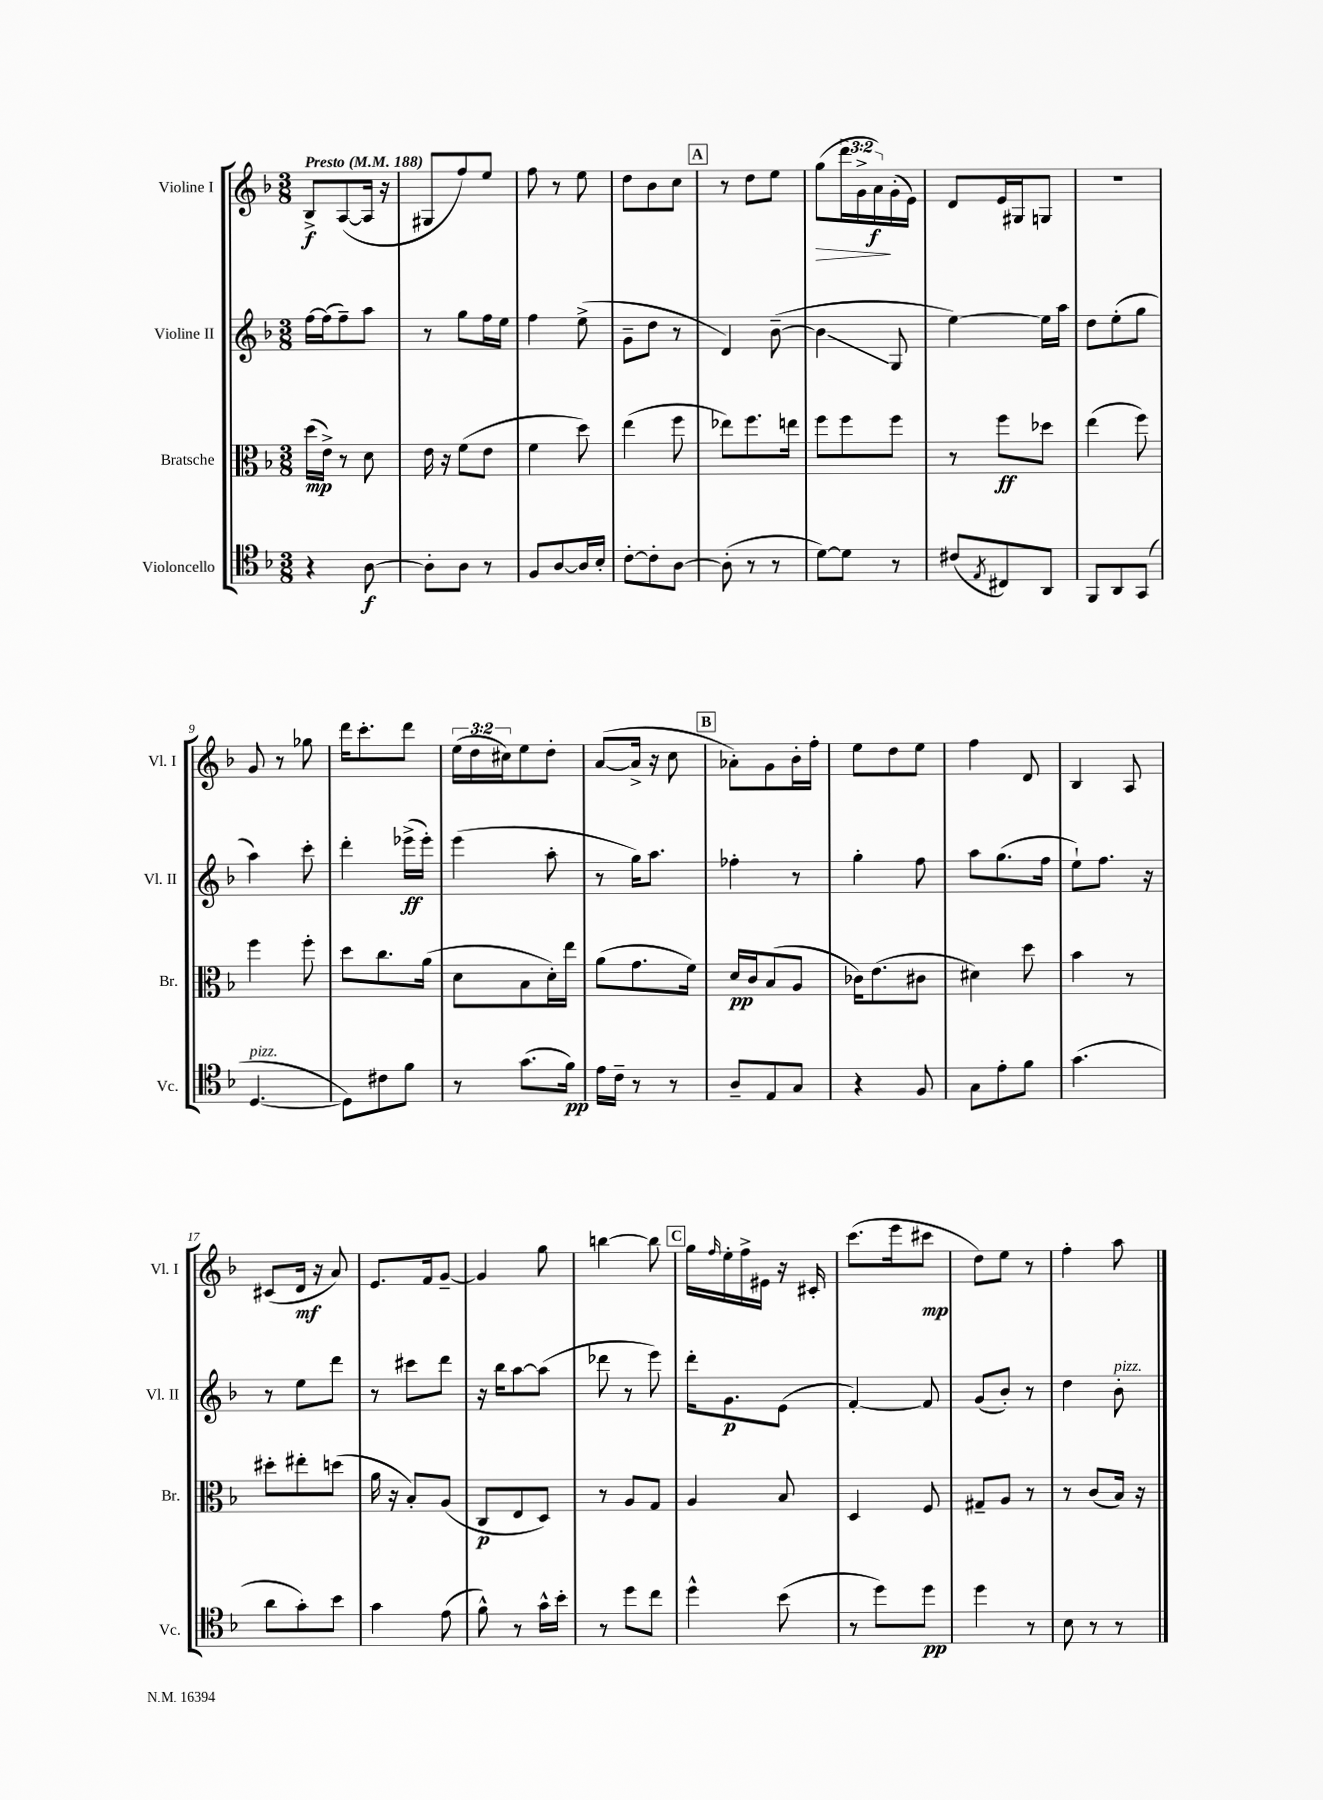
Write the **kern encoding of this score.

**kern	**kern	**kern	**kern
*staff4	*staff3	*staff2	*staff1
*clefC4	*clefC3	*clefG2	*clefG2
*k[b-]	*k[b-]	*k[b-]	*k[b-]
*M3/8	*M3/8	*M3/8	*M3/8
*MM188	*MM188	*MM188	*MM188
4r	(16dd	[16ff	8B-^
.	16e^)	(16ff]	.
.	8r	8ff~)	([8A
[8A	8d	8aa	16A]
.	.	.	16r
=	=	=	=
8A']	16e	8r	8G#
.	16r	.	.
8A	(8f	8gg	8ff)
8r	8e	16ff	8ee
.	.	16ee	.
=	=	=	=
8F	4f	4ff	8ff
[8A	.	.	8r
16A]	8dd)	(8ee^	8ee
16B-'	.	.	.
=	=	=	=
[8c'	(4ee	8g~	8dd
8c']	.	8dd	8b-
[8A	8ff	8r	8cc
=	=	=	=
(8A']	8ee-)	4d)	8r
8r	8.ff	.	8dd
8r	.	([8b-~	8ee
.	16ee	.	.
=	=	=	=
[8d)	8ff	4b-]	(8gg
8d]	8ff	.	24ddd
.	.	.	24g^
.	.	.	24a)
8r	8ff	8G	(16g'
.	.	.	16e)
=	=	=	=
(8c#	8r	[4ee)	8d
8qE	.	.	.
8C#)	8ff	.	16e
.	.	.	16G#
8AA	8dd-	16ee]	8G
.	.	16aa	.
=	=	=	=
8FF	(4ee	8dd	4.r
8AA	.	(8ee'	.
(8GG	8ff)	8gg	.
=	=	=	=
[4.D	4ff	4aa)	8g
.	.	.	8r
.	8ff'	8ccc'	8gg-
=	=	=	=
8D])	8dd	4ddd'	16ddd
.	.	.	8.ccc'
8c#	8.cc	.	.
8f	.	(16eee-^	8ddd
.	(16a	16eee-')	.
=	=	=	=
8r	8d	(4eee	(24ee
.	.	.	24dd
.	.	.	24cc#)
(8.g	8B-	.	8ee
.	16d')	8aa'	8dd'
16f)	16ee	.	.
=	=	=	=
16e	(8a	8r	([8a
16c~	.	.	.
8r	8.g	16gg)	16a^]
.	.	8.aa	16r
8r	.	.	8cc
.	16f)	.	.
=	=	=	=
8A~	16d	4ff-'	8a-')
.	16c	.	.
8E	(8B-	.	8g
8G	8A	8r	16b-'
.	.	.	16ff'
=	=	=	=
4r	16c-)	4gg'	8ee
.	(8.e	.	.
.	.	.	8dd
8F	8c#	8ff	8ee
=	=	=	=
8G	4d#)	8aa	4ff
8e'	.	(8.gg	.
8f	8dd	.	8d
.	.	16ff	.
=	=	=	=
(4.g	4b-	8ee`)	4B-
.	.	8.ff	.
.	8r	.	8A
.	.	16r	.
=	=	=	=
8a	8dd#'	8r	(8c#
8g')	8ee#'	8ee	16d
.	.	.	16r
8b-	(8dd	8ddd	8a)
=	=	=	=
4g	16a	8r	8.e
.	16r	.	.
.	8B-')	8ccc#	.
.	.	.	16f
(8e	(8A	8ddd	[8g~
=	=	=	=
8f^^)	8C	16r	4g]
.	.	16bb-	.
8r	8E	[8aa	.
16g^^	8D)	(8aa]	8gg
16b-'	.	.	.
=	=	=	=
8r	8r	8ddd-	[4bb
8dd	8A	8r	.
8cc	8G	8eee)	8bb]
=	=	=	=
4dd^^	4A	16ddd'	16gg
.	.	.	16qqff
.	.	8.g	16ee'
.	.	.	16ff^
.	.	.	16e#
(8b-	8B-	(8e	16r
.	.	.	16c#'
=	=	=	=
8r	4D	[4f')	(8.ccc
8dd)	.	.	.
.	.	.	16eee
8dd	8F	8f]	8ccc#
=	=	=	=
4dd	8G#~	(8g	8dd)
.	8A	8b-')	8ee
8r	8r	8r	8r
=	=	=	=
8B-	8r	4dd	4ff'
8r	(8c	.	.
8r	16B-)	8b-'	8aa
.	16r	.	.
==	==	==	==
*-	*-	*-	*-
